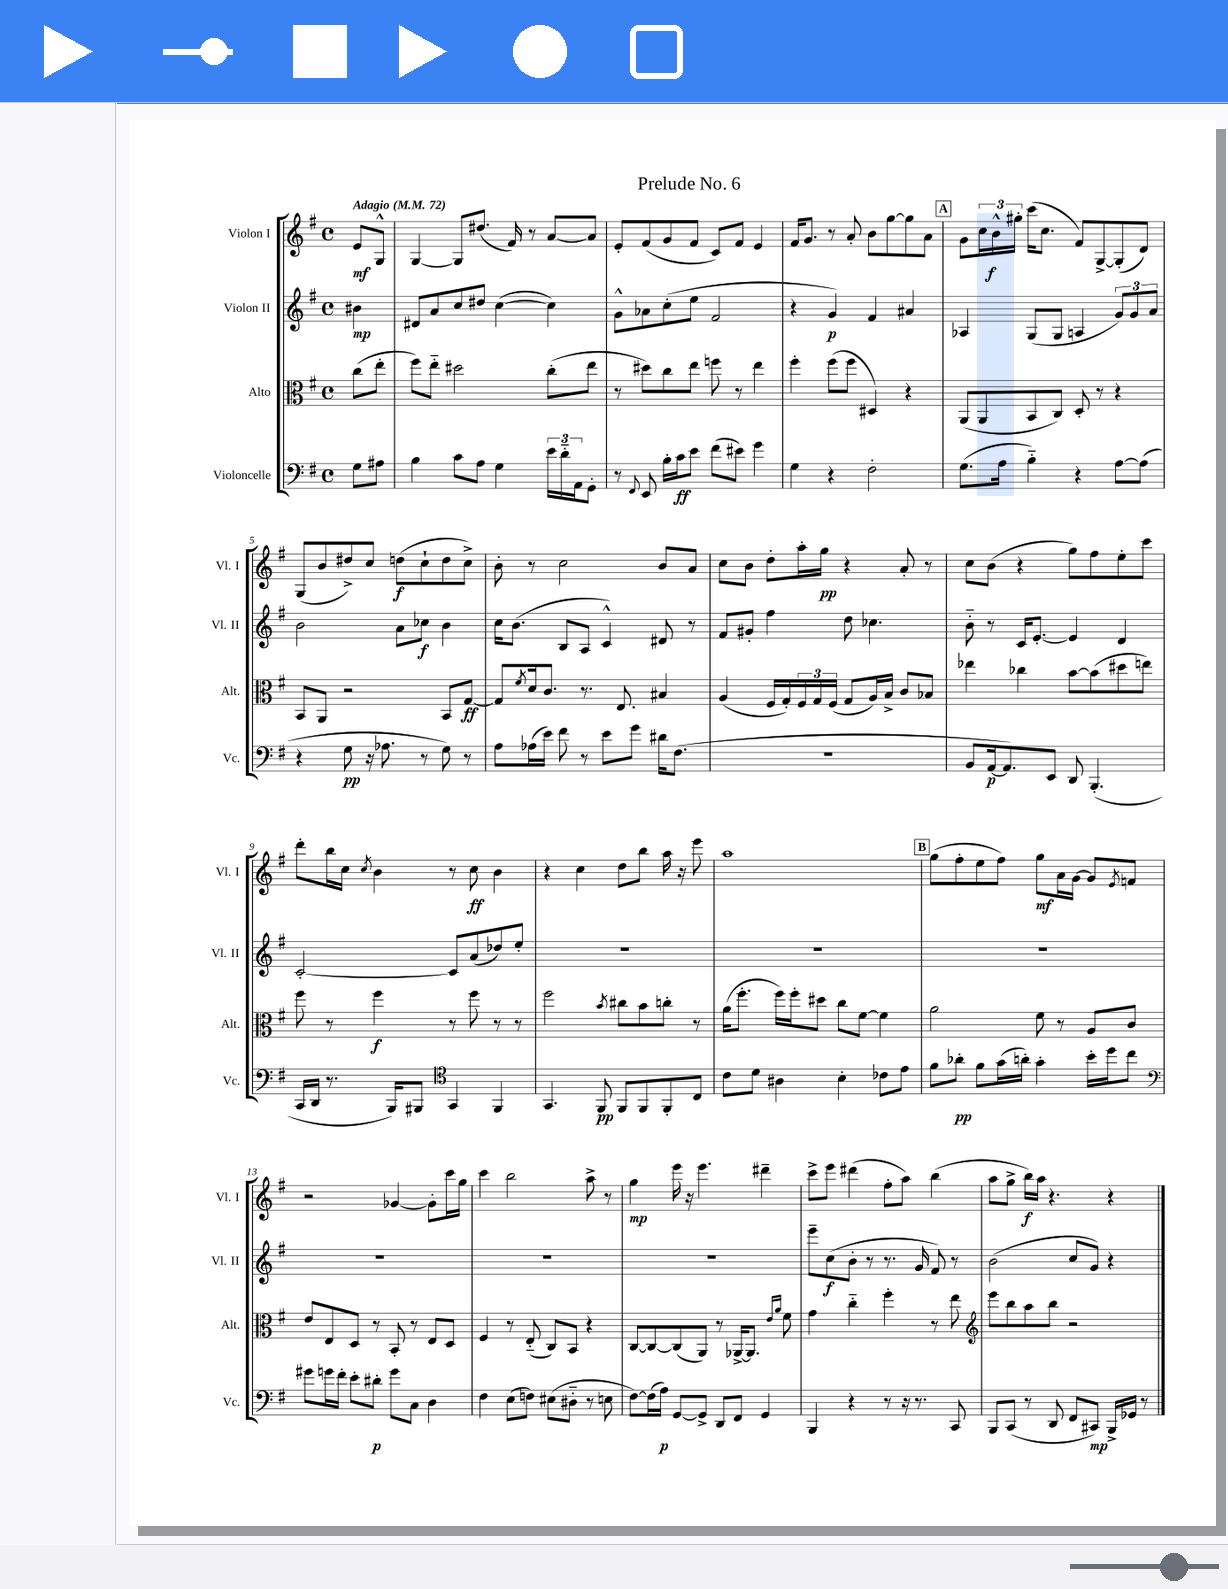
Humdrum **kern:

**kern	**dynam	**kern	**dynam	**kern	**dynam	**kern	**dynam
*part4	*part4	*part3	*part3	*part2	*part2	*part1	*part1
*staff4	*staff4	*staff3	*staff3	*staff2	*staff2	*staff1	*staff1
*I"Violoncelle	*	*I"Alto	*	*I"Violon II	*	*I"Violon I	*
*I'Vc.	*	*I'Alt.	*	*I'Vl. II	*	*I'Vl. I	*
*clefF4	*	*clefC3	*	*clefG2	*	*clefG2	*
*k[f#]	*	*k[f#]	*	*k[f#]	*	*k[f#]	*
*M4/4	*	*M4/4	*	*M4/4	*	*M4/4	*
*met(c)	*	*met(c)	*	*met(c)	*	*met(c)	*
*MM72	*	*MM72	*	*MM72	*	*MM72	*
=	=	=	=	=	=	=	=
!	!	!	!	!	!	!LO:TX:a:B:t=Adagio	!
8G\L	.	(8cc\L	.	4b#X\	mp	8e/L	mf
8A#X\J	.	8ee'\J	.	.	.	8G^^/J	.
=1	=1	=1	=1	=1	=1	=1	=1
4B\	.	8ff#\L)	.	8d#X/L	.	[4G/	.
.	.	8ee\J	.	8a/	.	.	.
8c\L	.	2dd#X\	.	8cc/	.	8G/L]	.
8A\J	.	.	.	8dd#X/J	.	(8.dd#X/J	.
4G\	.	.	.	([4cc\	.	.	.
.	.	.	.	.	.	16f#/)	.
.	.	.	.	.	.	8r	.
24e\LL	.	(8cc'\L	.	4cc\])	.	[8a/L	.
24d\	.	.	.	.	.	.	.
24AA\J	.	.	.	.	.	.	.
8GG'\J	.	8ee\J	.	.	.	8a/J]	.
=2	=2	=2	=2	=2	=2	=2	=2
8r	.	8r	.	8g^^\L	.	8e'/L	.
8qqFF#/	.	.	.	.	.	.	.
8EE/	.	8dd#X\L)	.	8a-X\	.	(8f#/	.
16B'\LL	.	8cc\	.	(8cc'\	.	8g/	.
16c\J	ff	.	.	.	.	.	.
8e\J	.	8ee\J	.	8ee\J	.	8f#/J	.
(8f#\L	.	8ffn\	.	2f#/	.	8c/L)	.
8e#X\J)	.	8r	.	.	.	8f#/J	.
4g\	.	4ee\	.	.	.	4e/	.
=3	=3	=3	=3	=3	=3	=3	=3
4G\	.	4ff#'\	.	4r	.	16f#/KL	.
.	.	.	.	.	.	8.g/J	.
4r	.	(8ff#\L	.	4g/)	p	8r	.
.	.	8ff#\J	.	.	.	8a'/	.
2F#'\	.	4D#X/)	.	4f#/	.	8b\L	.
.	.	.	.	.	.	[8gg\	.
.	.	4r	.	4a#X/	.	8gg\]	.
.	.	.	.	.	.	8a\J	.
!!LO:REH:place=s1:t=A
=4	=4	=4	=4	=4	=4	=4	=4
(8.G\L	.	(8AA/L	.	4A-X/	.	8g\L	.
.	.	8AA/	.	.	.	24cc\L	.
.	.	.	.	.	.	24b^^\	f
16A\Jk	.	.	.	.	.	.	.
.	.	.	.	.	.	24gg#X'\JJ	.
4B\)	.	8BB/	.	(8G/L	.	(16ccc\KL	.
.	.	.	.	.	.	8.cc\J	.
.	.	8C/J)	.	8G/J	.	.	.
4r	.	8D'/	.	4An/	.	8f#/L)	.
.	.	8r	.	.	.	[8G^/	.
[8A\L	.	4r	.	12g/L)	.	(8G'/]	.
.	.	.	.	12g/	.	.	.
(8A\J]	.	.	.	.	.	8d/J)	.
.	.	.	.	12a/J	.	.	.
!!LO:LB:g=z
=5	=5	=5	=5	=5	=5	=5	=5
4r	.	8BB/L	.	2b\	.	(8G/L	.
.	.	8AA/J	.	.	.	8b/	.
8G\	pp	2r	.	.	.	8dd#X^/)	.
16r	.	.	.	.	.	8cc/J	.
8.A-X\	.	.	.	.	.	.	.
.	.	.	.	8a\L	.	(8ddn\L	f
8r	.	.	.	8cc-X\J	f	8cc`\	.
8G\)	.	8BB/L	.	4b\	.	8dd\	.
8r	.	[8G/J	ff	.	.	8cc^\J)	.
=6	=6	=6	=6	=6	=6	=6	=6
8A\L	.	8G/L]	.	16cc\KL	.	8b'\	.
.	.	.	.	(8.b\J	.	.	.
.	.	8qf#/	.	.	.	.	.
(16A-X\L	.	16d/k	.	.	.	8r	.
16e\JJ)	.	8.c/J	.	.	.	.	.
8f#\	.	.	.	8B/L	.	2cc\	.
8r	.	8.r	.	8A/J	.	.	.
8e\L	.	.	.	4c^^/)	.	.	.
.	.	8.E/	.	.	.	.	.
8g\J	.	.	.	.	.	.	.
16d#X\KL	.	4B#X/	.	8d#X/	.	8b/L	.
(8.F#\J	.	.	.	.	.	.	.
.	.	.	.	8r	.	8a/J	.
=7	=7	=7	=7	=7	=7	=7	=7
1r	.	(4A/	.	8f#/L	.	8cc\L	.
.	.	.	.	8g#X'/J	.	8b\J	.
.	.	16F#/LL	.	4ff#\	.	8dd'\L	.
.	.	16G'/)	.	.	.	.	.
.	.	24F#/	.	.	.	16aa'\L	.
.	.	24G/	.	.	.	.	.
.	.	.	.	.	.	16gg\JJ	pp
.	.	(24F#/JJ	.	.	.	.	.
.	.	8G/L	.	8dd\	.	4r	.
.	.	16A/L)	.	4.cc-X\	.	.	.
.	.	16B^/JJ	.	.	.	.	.
.	.	8c/L	.	.	.	8a'/	.
.	.	8B-X/J	.	.	.	8r	.
=8	=8	=8	=8	=8	=8	=8	=8
8BB/L	.	4ee-X\	.	8b\	.	8cc\L	.
[16AA/k	p	.	.	8r	.	(8b\J	.
8.AA/])	.	.	.	.	.	.	.
.	.	4cc-X\	.	16c/KL	.	4r	.
.	.	.	.	[8.e'/J	.	.	.
8EE/J	.	.	.	.	.	.	.
8DD/	.	[8b\L	.	4e/]	.	8gg\L)	.
(4.BBB'/	.	(8b\]	.	.	.	8ff#\	.
.	.	8dd#X\	.	4d/	.	8ee'\	.
.	.	8een\J)	.	.	.	8ccc\J	.
!!LO:LB:g=z
=9	=9	=9	=9	=9	=9	=9	=9
16CC/LL	.	8ff#\	.	[2c'/	.	8ddd'\L	.
16DD/JJ	.	.	.	.	.	.	.
8.r	.	8r	.	.	.	16bb\L	.
.	.	.	.	.	.	16cc\JJ	.
.	.	.	.	.	.	8qcc/	.
.	.	4ff#\	f	.	.	4b\	.
16BBB/KL)	.	.	.	.	.	.	.
8BBB#X/J	.	.	.	.	.	.	.
*clefC4	*	*	*	*	*	*	*
4GG/	.	8r	.	8c/L]	.	8r	.
.	.	8ff#\	.	(8a/	.	8cc\	ff
4FF#/	.	8r	.	8dd-X/)	.	4b\	.
.	.	8r	.	8ee'/J	.	.	.
=10	=10	=10	=10	=10	=10	=10	=10
4.GG/	.	2ff#\	.	1r	.	4r	.
.	.	.	.	.	.	4cc\	.
8FF#/	pp	.	.	.	.	.	.
.	.	8qb/	.	.	.	.	.
8FF#/L	.	8cc#X\L	.	.	.	8dd\L	.
8FF#/	.	8b\	.	.	.	8bb\J	.
8FF#'/	.	8ccn'\J	.	.	.	16aa\	.
.	.	.	.	.	.	16r	.
8C/J	.	8r	.	.	.	8eee\	.
=11	=11	=11	=11	=11	=11	=11	=11
8c\L	.	(16a\KL	.	1r	.	1aa	.
.	.	8.ff#'\J	.	.	.	.	.
8d\J	.	.	.	.	.	.	.
4A#X\	.	16ff#\LL)	.	.	.	.	.
.	.	16ff#'\J	.	.	.	.	.
.	.	8dd#X\J	.	.	.	.	.
4B'\	.	8cc\L	.	.	.	.	.
.	.	[8f#\J	.	.	.	.	.
8c-X\L	.	4f#\]	.	.	.	.	.
8e\J	.	.	.	.	.	.	.
!!LO:REH:place=s1:t=B
=12	=12	=12	=12	=12	=12	=12	=12
8f#\L	.	2a\	.	1r	.	(8gg\L	.
8a-X'\J	pp	.	.	.	.	8ff#'\	.
8f#\L	.	.	.	.	.	8ee\	.
(16g\L	.	.	.	.	.	8ff#\J)	.
16an'\JJ)	.	.	.	.	.	.	.
4g'\	.	8f#\	.	.	.	8gg\L	mf
.	.	8r	.	.	.	16a\L	.
.	.	.	.	.	.	[16g\JJ	.
16b'\LL	.	8A/L	.	.	.	8g/L]	.
16dd\J	.	.	.	.	.	.	.
.	.	.	.	.	.	8qe/	.
8cc\J	.	8c/J	.	.	.	8fn/J	.
!!LO:LB:g=z
=13	=13	=13	=13	=13	=13	=13	=13
*clefF4	*	*	*	*	*	*	*
8g#X\L	.	8e/L	.	1r	.	2r	.
16gn\L	.	8E/	.	.	.	.	.
16f#'\JJ	.	.	.	.	.	.	.
8e'\L	.	8D/J	.	.	.	.	.
8d#X'\J	p	8r	.	.	.	.	.
8g\L	.	8BB'/	.	.	.	[4g-X/	.
8C\J	.	8r	.	.	.	.	.
4D\	.	8E/L	.	.	.	8g-'\L]	.
.	.	8D/J	.	.	.	16ccc\L	.
.	.	.	.	.	.	16gg\JJ	.
=14	=14	=14	=14	=14	=14	=14	=14
4F#\	.	4F#/	.	1r	.	4ccc\	.
(8E\L	.	8r	.	.	.	2bb\	.
8Fn\J)	.	(8E/	.	.	.	.	.
(8E#X\L	.	8C/L)	.	.	.	.	.
8D#X\J	.	8BB/J	.	.	.	.	.
8r	.	4r	.	.	.	8aa^\	.
8En\	.	.	.	.	.	8r	.
=15	=15	=15	=15	=15	=15	=15	=15
[8F#\L)	.	[8C/L	.	1r	.	4gg\	mp
(16F#\L]	.	8C/_	.	.	.	.	.
16A\JJ)	p	.	.	.	.	.	.
[8GG/L	.	(8C/]	.	.	.	16eee\	.
.	.	.	.	.	.	16r	.
8GG^/J]	.	8AA/J)	.	.	.	4.eee\	.
8DD/L	.	8r	.	.	.	.	.
8FF#/J	.	[16AA-X^/KL	.	.	.	.	.
.	.	8.AA-/J]	.	.	.	.	.
4GG/	.	.	.	.	.	4ddd#X~\	.
.	.	16qqe/LL	.	.	.	.	.
.	.	16qqa/JJ	.	.	.	.	.
.	.	8f#\	.	.	.	.	.
=16	=16	=16	=16	=16	=16	=16	=16
4BBB/	.	4g\	.	8eee~\L	.	8ccc^\L	.
.	.	.	.	(8cc\	f	8eee\J	.
4r	.	4cc\	.	8b'\J	.	(4ddd#X\	.
.	.	.	.	8r	.	.	.
8r	.	4ff#'\	.	8.r	.	8ff#'\L	.
16r	.	.	.	.	.	8aa\J)	.
8.r	.	.	.	16g/	.	.	.
.	.	8r	.	8f#/)	.	(4bb\	.
8CC/	.	8ee\	.	8r	.	.	.
=17	=17	=17	=17	=17	=17	=17	=17
*	*	*clefG2	*	*	*	*	*
8BBB/L	.	8eee\L	.	(2b\	.	8aa\L	.
(8CC/J	.	8bb\	.	.	.	8gg^\J	.
8r	.	8aa\	.	.	.	16bb\LL)	f
.	.	.	.	.	.	16aa\JJ	.
8DD/	.	8bb\J	.	.	.	4.r	.
8FF#/L	.	2r	.	8cc/L	.	.	.
8CC#X/J)	mp	.	.	8g/J)	.	.	.
16BBB^/LL	.	.	.	4r	.	4r	.
16GG-X/JJ	.	.	.	.	.	.	.
8r	.	.	.	.	.	.	.
==	==	==	==	==	==	==	==
*-	*-	*-	*-	*-	*-	*-	*-
